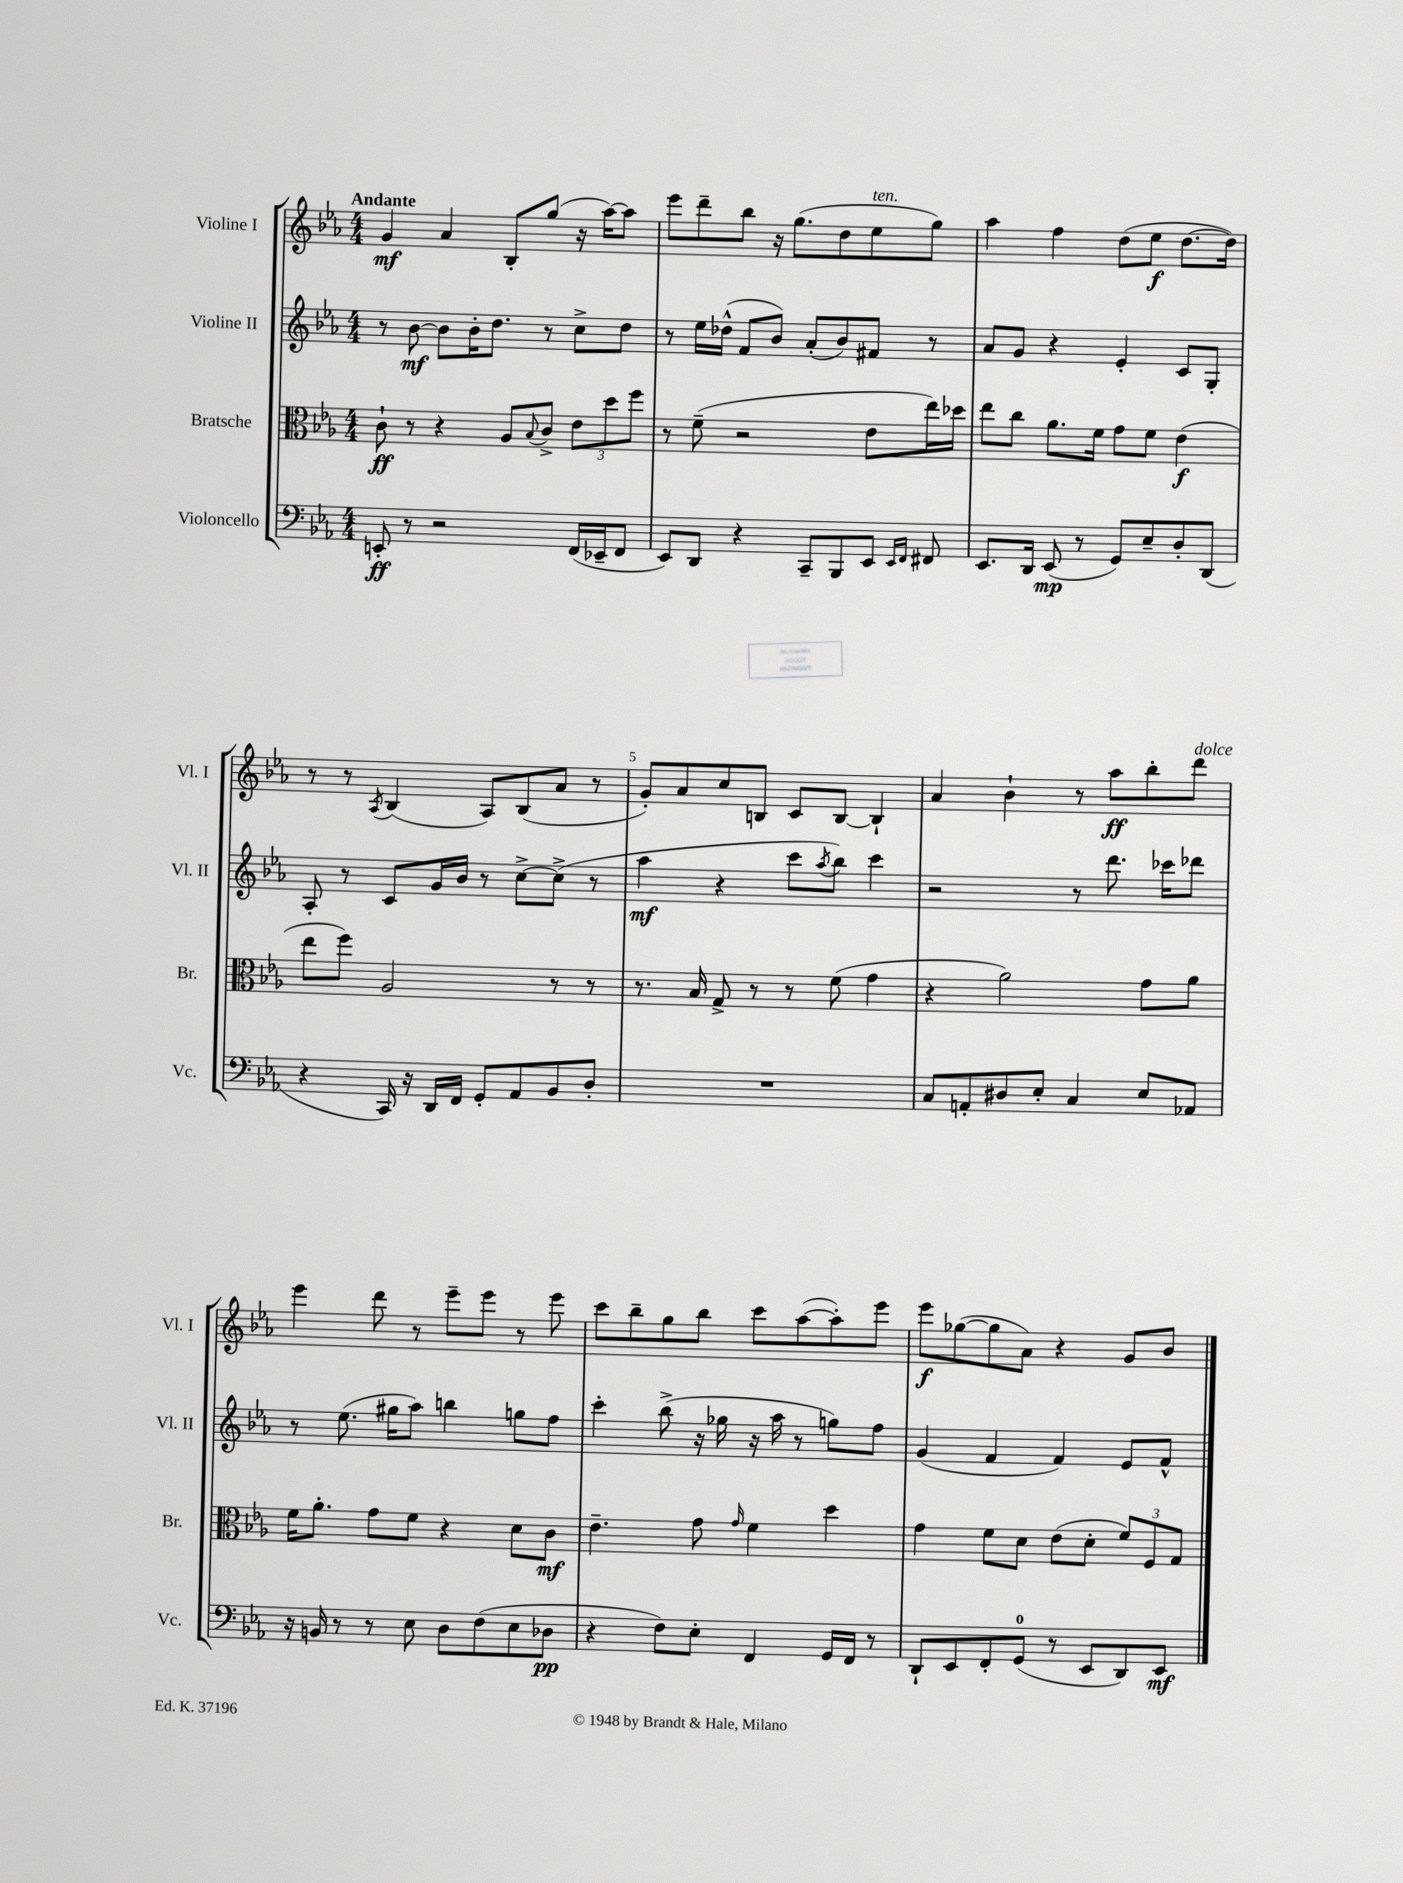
<<
\new StaffGroup <<
\new Staff = "s0" \with { instrumentName = "Violine I" shortInstrumentName = "Vl. I" } {
    \clef treble \key ees \major \numericTimeSignature \time 4/4 \tempo "Andante"
    g'4\mf aes'4 bes8-. g''8( r16 aes''16~) aes''8 |
    ees'''8 d'''8-- bes''8 r16 g''8.( d''8 ees''8^\markup { \italic "ten." } g''8) |
    aes''4 f''4 d''8( ees''8\f d''8.~ d''16) |
    r8 r8 \acciaccatura { aes8 } bes4( aes8) bes8( aes'8 r8 |
    g'8-.) aes'8 c''8 b8 c'8 b8~ b4-! |
    aes'4 bes'4-! r8 aes''8\ff bes''8-. d'''8^\markup { \italic "dolce" } |
    ees'''4 d'''8 r8 ees'''8-- ees'''8 r8 ees'''8 |
    c'''8 bes''8-- g''8 bes''8 c'''8 aes''8~( aes''8-.) ees'''8 |
    ees'''8\f ges''8~( ges''8 aes'8) r4 g'8 bes'8 \bar "|." |
}
\new Staff = "s1" \with { instrumentName = "Violine II" shortInstrumentName = "Vl. II" } {
    \clef treble \key ees \major \numericTimeSignature \time 4/4
    r8 bes'8~\mf bes'8 bes'16-. d''8. r8 c''8-> d''8 |
    r8 ees''16 des''16-^( f'8 bes'8) aes'8-.( bes'8) fis'8 r8 |
    aes'8 g'8 r4 ees'4-. c'8 g8-. |
    aes8-. r8 c'8 g'16 bes'16 r8 c''8~-> c''8->( r8 |
    aes''4\mf r4 c'''8 \acciaccatura { aes''8 } bes''8) c'''4 |
    r2 r8 d'''8. ces'''16 des'''8 |
    r8 ees''8.( gis''16 aes''8) b''4 g''8 f''8 |
    c'''4-. bes''8->( r16 ges''16 r16 aes''16 r8 g''8) f''8 |
    g'4( f'4 f'4) ees'8 f'8-^ \bar "|." |
}
\new Staff = "s2" \with { instrumentName = "Bratsche" shortInstrumentName = "Br." } {
    \clef alto \key ees \major \numericTimeSignature \time 4/4
    c'8-!\ff r8 r4 aes8 \appoggiatura { bes8 } c'8-> \tuplet 3/2 { ees'8 d''8 f''8 } |
    r8 f'8--( r2 ees'8 ees''16) des''16 |
    ees''8 c''8 aes'8. f'16 g'8 f'8 ees'4\f( |
    ees''8 f''8) aes2 r8 r8 |
    r8. bes16 g8-> r8 r8 f'8( g'4 |
    r4 aes'2) g'8 aes'8 |
    f'16 aes'8.-. g'8 f'8 r4 d'8 c'8\mf |
    ees'4.-- g'8 \grace { g'16 } f'4 d''4 |
    g'4 f'8 d'8 ees'8( d'8-. \tuplet 3/2 { f'8) f8 g8 } \bar "|." |
}
\new Staff = "s3" \with { instrumentName = "Violoncello" shortInstrumentName = "Vc." } {
    \clef bass \key ees \major \numericTimeSignature \time 4/4
    e,8-.\ff r8 r2 f,16( ees,16-- f,8 |
    ees,8) d,8 r4 c,8-- bes,,8 ees,8 \grace { ees,16 f,16 } fis,8 |
    ees,8. d,16 ees,8\mp( r8 g,8) ees8-- d8-. d,8( |
    r4 c,16) r16 d,16 f,16 g,8-. aes,8 bes,8 d8-. |
    R1 |
    c8 a,8-. dis8 ees8-. c4 ees8 aes,8 |
    r16 b,16 r8 r8 ees8 d8 f8( ees8 des8\pp |
    r4 f8) ees8-. f,4 g,16 f,16 r8 |
    d,8-! ees,8 f,8-. g,8-0( r8 ees,8 d,8) ees,8\mf \bar "|." |
}
>>
>>
\layout { \context { \Score \override BarNumber.break-visibility = ##(#f #t #t) barNumberVisibility = #(every-nth-bar-number-visible 5) } }
